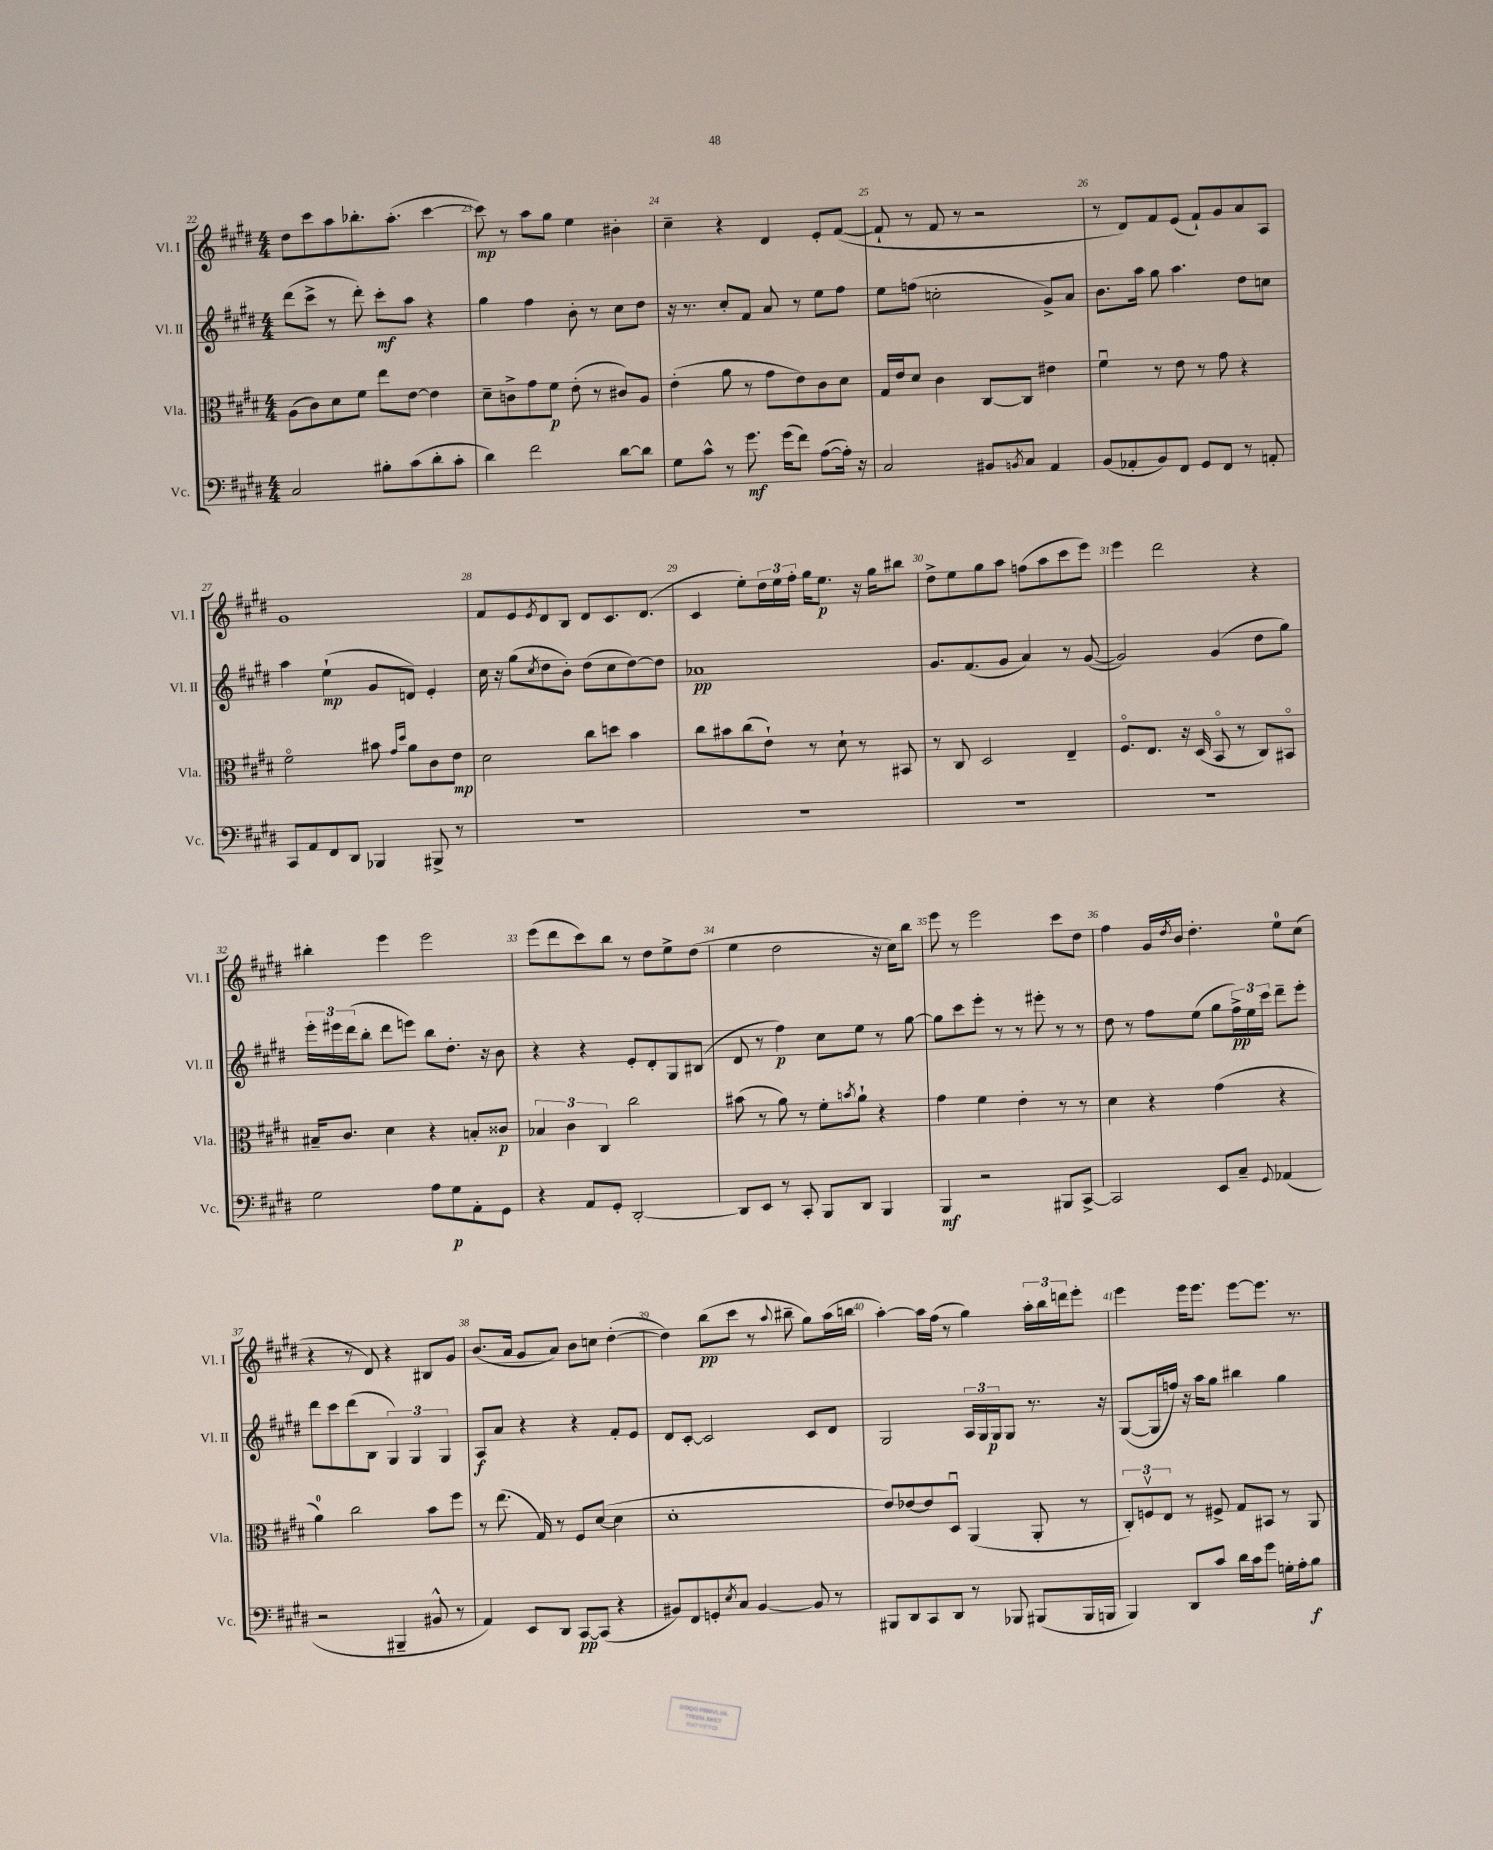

**kern	**dynam	**kern	**dynam	**kern	**dynam	**kern	**dynam
*part4	*part4	*part3	*part3	*part2	*part2	*part1	*part1
*staff4	*staff4	*staff3	*staff3	*staff2	*staff2	*staff1	*staff1
*I"Vc.	*	*I"Vla.	*	*I"Vl. II	*	*I"Vl. I	*
*I'Vc.	*	*I'Vla.	*	*I'Vl. II	*	*I'Vl. I	*
*clefF4	*	*clefC3	*	*clefG2	*	*clefG2	*
*k[f#c#g#d#]	*	*k[f#c#g#d#]	*	*k[f#c#g#d#]	*	*k[f#c#g#d#]	*
*M4/4	*	*M4/4	*	*M4/4	*	*M4/4	*
=22	=22	=22	=22	=22	=22	=22	=22
2C#/	.	(8A\L	.	(8ddd#\L	.	8dd#\L	.
.	.	8c#\)	.	8ccc#^\J	.	8ccc#\	.
.	.	8d#\	.	8r	.	8aa\	.
.	.	8f#\J	.	8ddd#'\)	.	8.bb-X'\	.
8B#X'\L	.	8ee\L	.	8ccc#'\L	mf	.	.
.	.	.	.	.	.	(8.aa'\J	.
(8c#\	.	[8e\J	.	8aa\J	.	.	.
8d#'\	.	4e\]	.	4r	.	[4ccc#\	.
8c#'\J	.	.	.	.	.	.	.
=23	=23	=23	=23	=23	=23	=23	=23
4d#\)	.	8d#~\L	.	4gg#\	.	8ccc#\])	mp
.	.	8cn^\	.	.	.	8r	.
2f#\	.	8g#\	.	4ff#\	.	8aa\L	.
.	.	8f#\J	p	.	.	8gg#\J	.
.	.	(8e'\	.	8b'\	.	4ee\	.
.	.	8r	.	8r	.	.	.
[8d#\L	.	8c#X/L)	.	8cc#\L	.	4b#X'\	.
8d#\J]	.	8A/J	.	8dd#\J	.	.	.
=24	=24	=24	=24	=24	=24	=24	=24
8G#\L	.	(4e'\	.	16r	.	4cc#~\	.
.	.	.	.	8.r	.	.	.
8c#^^\J	.	.	.	.	.	.	.
8r	.	8a\	.	8cc#'/L	.	4r	.
8.g#\	mf	8r	.	8f#/J	.	.	.
.	.	8g#\L	.	8a/	.	4d#/	.
(16g#\KL	.	.	.	.	.	.	.
8f#\J)	.	8e\)	.	8r	.	.	.
([8A\L	.	8c#\	.	8ee\L	.	8e'/L	.
16A'\Jk])	.	8d#\J	.	8ff#\J	.	([8f#/J	.
16r	.	.	.	.	.	.	.
=25	=25	=25	=25	=25	=25	=25	=25
2C#/	.	16G#/LL	.	8ee\L	.	8f#`/]	.
.	.	16e/J	.	.	.	.	.
.	.	8d#/J	.	(8ffn\J	.	8r	.
.	.	4c#\	.	2ccn'\	.	8f#/	.
.	.	.	.	.	.	8r	.
8BB#X/L	.	[8C#/L	.	.	.	2r	.
8qBBn/	.	.	.	.	.	.	.
8C#/J	.	8C#/J]	.	.	.	.	.
4AA/	.	4e#X\	.	8g#^/L)	.	.	.
.	.	.	.	8a/J	.	.	.
=26	=26	=26	=26	=26	=26	=26	=26
(8BB/L	.	4f#u\	.	8.b\L	.	8r	.
8AA-X'/	.	.	.	.	.	8d#/L)	.
.	.	.	.	16aa\Jk	.	.	.
8BB/)	.	8r	.	8gg#\	.	8f#/	.
8FF#/J	.	8e\	.	4.aa\	.	(8e/J	.
8GG#/L	.	8r	.	.	.	8f#`/L)	.
8FF#/J	.	8g#\	.	.	.	8g#/	.
8r	.	4r	.	8dd#\L	.	8a/	.
8AAn'/	.	.	.	8ccn\J	.	8A/J	.
!!LO:LB:g=z
=27	=27	=27	=27	=27	=27	=27	=27
8CC#/L	.	2f#\	.	4aa\	.	1g#	.
8AA/	.	.	.	.	.	.	.
8FF#/	.	.	.	(4ee`\	mp	.	.
8DD#/J	.	.	.	.	.	.	.
4BBB-X/	.	8b#X\	.	8g#/L	.	.	.
.	.	16qqg#/LL	.	.	.	.	.
.	.	16qqdd#/JJ	.	.	.	.	.
.	.	8a\L	.	8dn/J)	.	.	.
8BBB#X^/	.	8c#\	.	4e'/	.	.	.
8r	.	8e\J	mp	.	.	.	.
=28	=28	=28	=28	=28	=28	=28	=28
1r	.	2d#\	.	16cc#\	.	8f#/L	.
.	.	.	.	16r	.	.	.
.	.	.	.	(8gg#\L	.	8e/	.
.	.	.	.	8qcc#/	.	8qe/	.
.	.	.	.	8dd#\	.	8d#/	.
.	.	.	.	8b'\J)	.	8B/J	.
.	.	8cc#\L	.	(8dd#\L	.	8d#/L	.
.	.	8ddn\J	.	8cc#\	.	8.c#/	.
.	.	4b\	.	[8dd#\)	.	.	.
.	.	.	.	.	.	(8.d#/J	.
.	.	.	.	8dd#\J]	.	.	.
=29	=29	=29	=29	=29	=29	=29	=29
1r	.	8cc#\L	.	1a-X	pp	4c#/	.
.	.	8b#X\	.	.	.	.	.
.	.	(8cc#\	.	.	.	8ee'\L)	.
.	.	8e`\J)	.	.	.	24dd#\L	.
.	.	.	.	.	.	24ee\	.
.	.	.	.	.	.	24ff#'\JJ	.
.	.	8r	.	.	.	16gg#\KL	.
.	.	.	.	.	.	8.ee\J	p
.	.	8d#`\	.	.	.	.	.
.	.	8r	.	.	.	16r	.
.	.	.	.	.	.	16gg#\KL	.
.	.	8BB#X/	.	.	.	8bb#X\J	.
=30	=30	=30	=30	=30	=30	=30	=30
1r	.	8r	.	8.g#/L	.	8dd#^\L	.
.	.	8C#/	.	.	.	8ee\	.
.	.	.	.	(8.f#/	.	.	.
.	.	2D#/	.	.	.	8gg#\	.
.	.	.	.	8g#/J	.	8aa\J	.
.	.	.	.	4a/)	.	(8ffn\L	.
.	.	.	.	.	.	8aa\	.
.	.	4E~/	.	8r	.	8ccc#\	.
.	.	.	.	([8g#/	.	8eee\J)	.
=31	=31	=31	=31	=31	=31	=31	=31
1r	.	8.F#/L	.	2g#/])	.	4eee\	.
.	.	8.E/J	.	.	.	.	.
.	.	.	.	.	.	2ddd#\	.
.	.	16r	.	.	.	.	.
.	.	(16D#/	.	.	.	.	.
.	.	8BB/	.	(4g#/	.	.	.
.	.	8r	.	.	.	.	.
.	.	8C#/L)	.	8dd#\L	.	4r	.
.	.	8BB#X/J	.	8gg#\J)	.	.	.
!!LO:LB:g=z
=32	=32	=32	=32	=32	=32	=32	=32
2G#\	.	16B#X~/KL	.	24eee'\LL	.	4bb#X'\	.
.	.	.	.	24eee#X\	.	.	.
.	.	8.c#/J	.	.	.	.	.
.	.	.	.	(24ddd#\J	.	.	.
.	.	.	.	8bb'\J	.	.	.
.	.	4d#\	.	8ddd#\L	.	4eee\	.
.	.	.	.	8eeen\J)	.	.	.
8A\L	.	4r	.	8bb\L	.	2eee\	.
8G#\	p	.	.	8.dd#'\J	.	.	.
8AA'\	.	8Bn'/L	.	.	.	.	.
.	.	.	.	16r	.	.	.
8GG#\J	.	8c##X/J	p	8b\	.	.	.
=33	=33	=33	=33	=33	=33	=33	=33
4r	.	6B-X/	.	4r	.	(8eee\L	.
.	.	.	.	.	.	8ddd#\	.
.	.	6c#\	.	.	.	.	.
8AA/L	.	.	.	4r	.	8ccc#\)	.
.	.	6C#/	.	.	.	.	.
8GG#'/J	.	.	.	.	.	8bb\J	.
[2DD#'/	.	2cc#\	.	8e'/L	.	8r	.
.	.	.	.	8d#'/	.	8dd#\L	.
.	.	.	.	8G#/	.	8ee^\	.
.	.	.	.	(8B#X/J	.	(8dd#\J	.
=34	=34	=34	=34	=34	=34	=34	=34
8DD#/L]	.	(8b#X\	.	8d#/	.	4ee\	.
8EE/J	.	8r	.	8r	.	.	.
8r	.	8a\)	.	4ff#\)	p	2dd#\	.
8CC#'/	.	8r	.	.	.	.	.
8BBB/L	.	8f#'\L	.	8cc#\L	.	.	.
.	.	8qbn/	.	.	.	.	.
8DD#/J	.	8a`\J	.	8ee\J	.	.	.
4BBB/	.	4r	.	8r	.	16r	.
.	.	.	.	.	.	16cc#\KL)	.
.	.	.	.	[8gg#\	.	8bb\J	.
=35	=35	=35	=35	=35	=35	=35	=35
4BBB/	mf	4g#\	.	8gg#\L]	.	8eee\	.
.	.	.	.	8ccc#\	.	8r	.
2r	.	4f#\	.	8eee'\J	.	2eee\	.
.	.	.	.	8r	.	.	.
.	.	4e'\	.	8r	.	.	.
.	.	.	.	8eee#X'\	.	.	.
8BBB#X/L	.	8r	.	8r	.	8ccc#\L	.
[8CC#^/J	.	8r	.	8r	.	8dd#\J	.
=36	=36	=36	=36	=36	=36	=36	=36
2CC#/]	.	4d#\	.	8dd#\	.	4ff#\	.
.	.	.	.	8r	.	.	.
.	.	4r	.	8ff#\L	.	16g#/LL	.
.	.	.	.	.	.	8qdd#/	.
.	.	.	.	.	.	16b/JJ	.
.	.	.	.	(8ee\J	.	4.dd#'\	.
8EE/L	.	(4g#\	.	8gg#\L	.	.	.
8C#~/J	.	.	.	24ff#^\L)	pp	.	.
.	.	.	.	24ee\	.	.	.
.	.	.	.	24ccc#\JJ	.	.	.
8qqGG#/	.	.	.	.	.	.	.
(4AA-X/	.	4r	.	8ddd#~\L	.	8ee\L	.
.	.	.	.	8eee'\J	.	(8cc#\J	.
!!LO:LB:g=z
=37	=37	=37	=37	=37	=37	=37	=37
2r	.	4a\)	.	8ddd#\L	.	4r	.
.	.	.	.	8ccc#\	.	.	.
.	.	2cc#\	.	(8ddd#\	.	8r	.
.	.	.	.	8B\J	.	8d#/)	.
4BBB#X~/	.	.	.	6G#/)	.	4r	.
.	.	.	.	6G#/	.	.	.
8BB#X^^/	.	8b\L	.	.	.	8B#X/L	.
.	.	.	.	6G#/	.	.	.
8r	.	8ff#\J	.	.	.	8g#/J	.
=38	=38	=38	=38	=38	=38	=38	=38
4AA/)	.	8r	.	8A/L	f	(8.b/L	.
.	.	(8.ee\	.	8a/J	.	.	.
.	.	.	.	.	.	16a/Jk	.
8EE/L	.	.	.	4r	.	8g#/L	.
.	.	16G#/)	.	.	.	.	.
8DD#/J	.	8r	.	.	.	8a/J)	.
[8CC#/L	pp	8F#/L	.	4r	.	8b\L	.
(8CC#/J]	.	([8d#/J	.	.	.	8ccn\J	.
4r	.	4d#\]	.	8f#'/L	.	([4dd#'\	.
.	.	.	.	8e/J	.	.	.
=39	=39	=39	=39	=39	=39	=39	=39
8BB#X/L)	.	1d#'	.	8d#/L	.	4dd#\])	.
8FF#/	.	.	.	[8c#'/J	.	.	.
8GGn'/	.	.	.	2c#/]	.	(8bb\L	pp
8qE/	.	.	.	.	.	.	.
8C#/J	.	.	.	.	.	8ccc#\J	.
[4BB#/	.	.	.	.	.	8r	.
.	.	.	.	.	.	8qqaa/	.
.	.	.	.	.	.	8bb#X~\	.
8BB#/]	.	.	.	8c#/L	.	8gg#\L)	.
8r	.	.	.	8d#/J	.	(16aa\L	.
.	.	.	.	.	.	16bbn\JJ	.
=40	=40	=40	=40	=40	=40	=40	=40
8BBB#X/L	.	8e/L)	.	2G#/	.	[4aa'\)	.
8DD#/	.	[8e-X/	.	.	.	.	.
8CC#/	.	8e-/]	.	.	.	16aa\LL]	.
.	.	.	.	.	.	(16ff#\JJ	.
8DD#/J	.	8D#u/J	.	.	.	8r	.
8r	.	(4AA/	.	24A/LL	.	4gg#\)	.
.	.	.	.	24G#/	.	.	.
.	.	.	.	24G#/J	p	.	.
8BBB-X/	.	.	.	8G#/J	.	.	.
(8BBB#X/L	.	8AA'/	.	8.r	.	24aa'\LL	.
.	.	.	.	.	.	24bb\	.
.	.	.	.	.	.	24dddn\J	.
16BBB#/L	.	8r	.	.	.	8eee'\J	.
16BBBn/JJ	.	.	.	16r	.	.	.
=41	=41	=41	=41	=41	=41	=41	=41
4BBB/)	.	12C#'/L)	.	([8G#/L	.	4eee\	.
.	.	12Fnv/	.	.	.	.	.
.	.	.	.	16G#/L]	.	.	.
.	.	12E/J	.	.	.	.	.
.	.	.	.	16ffn/JJ)	.	.	.
8DD#/L	.	8r	.	16r	.	16eee\KL	.
.	.	.	.	16aa\KL	.	8.eee\J	.
8c#/J	.	8F#X^/	.	8gg#\J	.	.	.
16d#\LL	.	8G#/L	.	4bb#X\	.	[8eee\L	.
16c#\J	.	.	.	.	.	.	.
8g#\J	.	8BB#X/J	.	.	.	8.eee\J]	.
16Gn'\LL	.	8r	.	4gg#\	.	.	.
16A'\J	.	.	.	.	.	8.r	.
8B\J	f	8AA/	.	.	.	.	.
==	==	==	==	==	==	==	==
*-	*-	*-	*-	*-	*-	*-	*-
